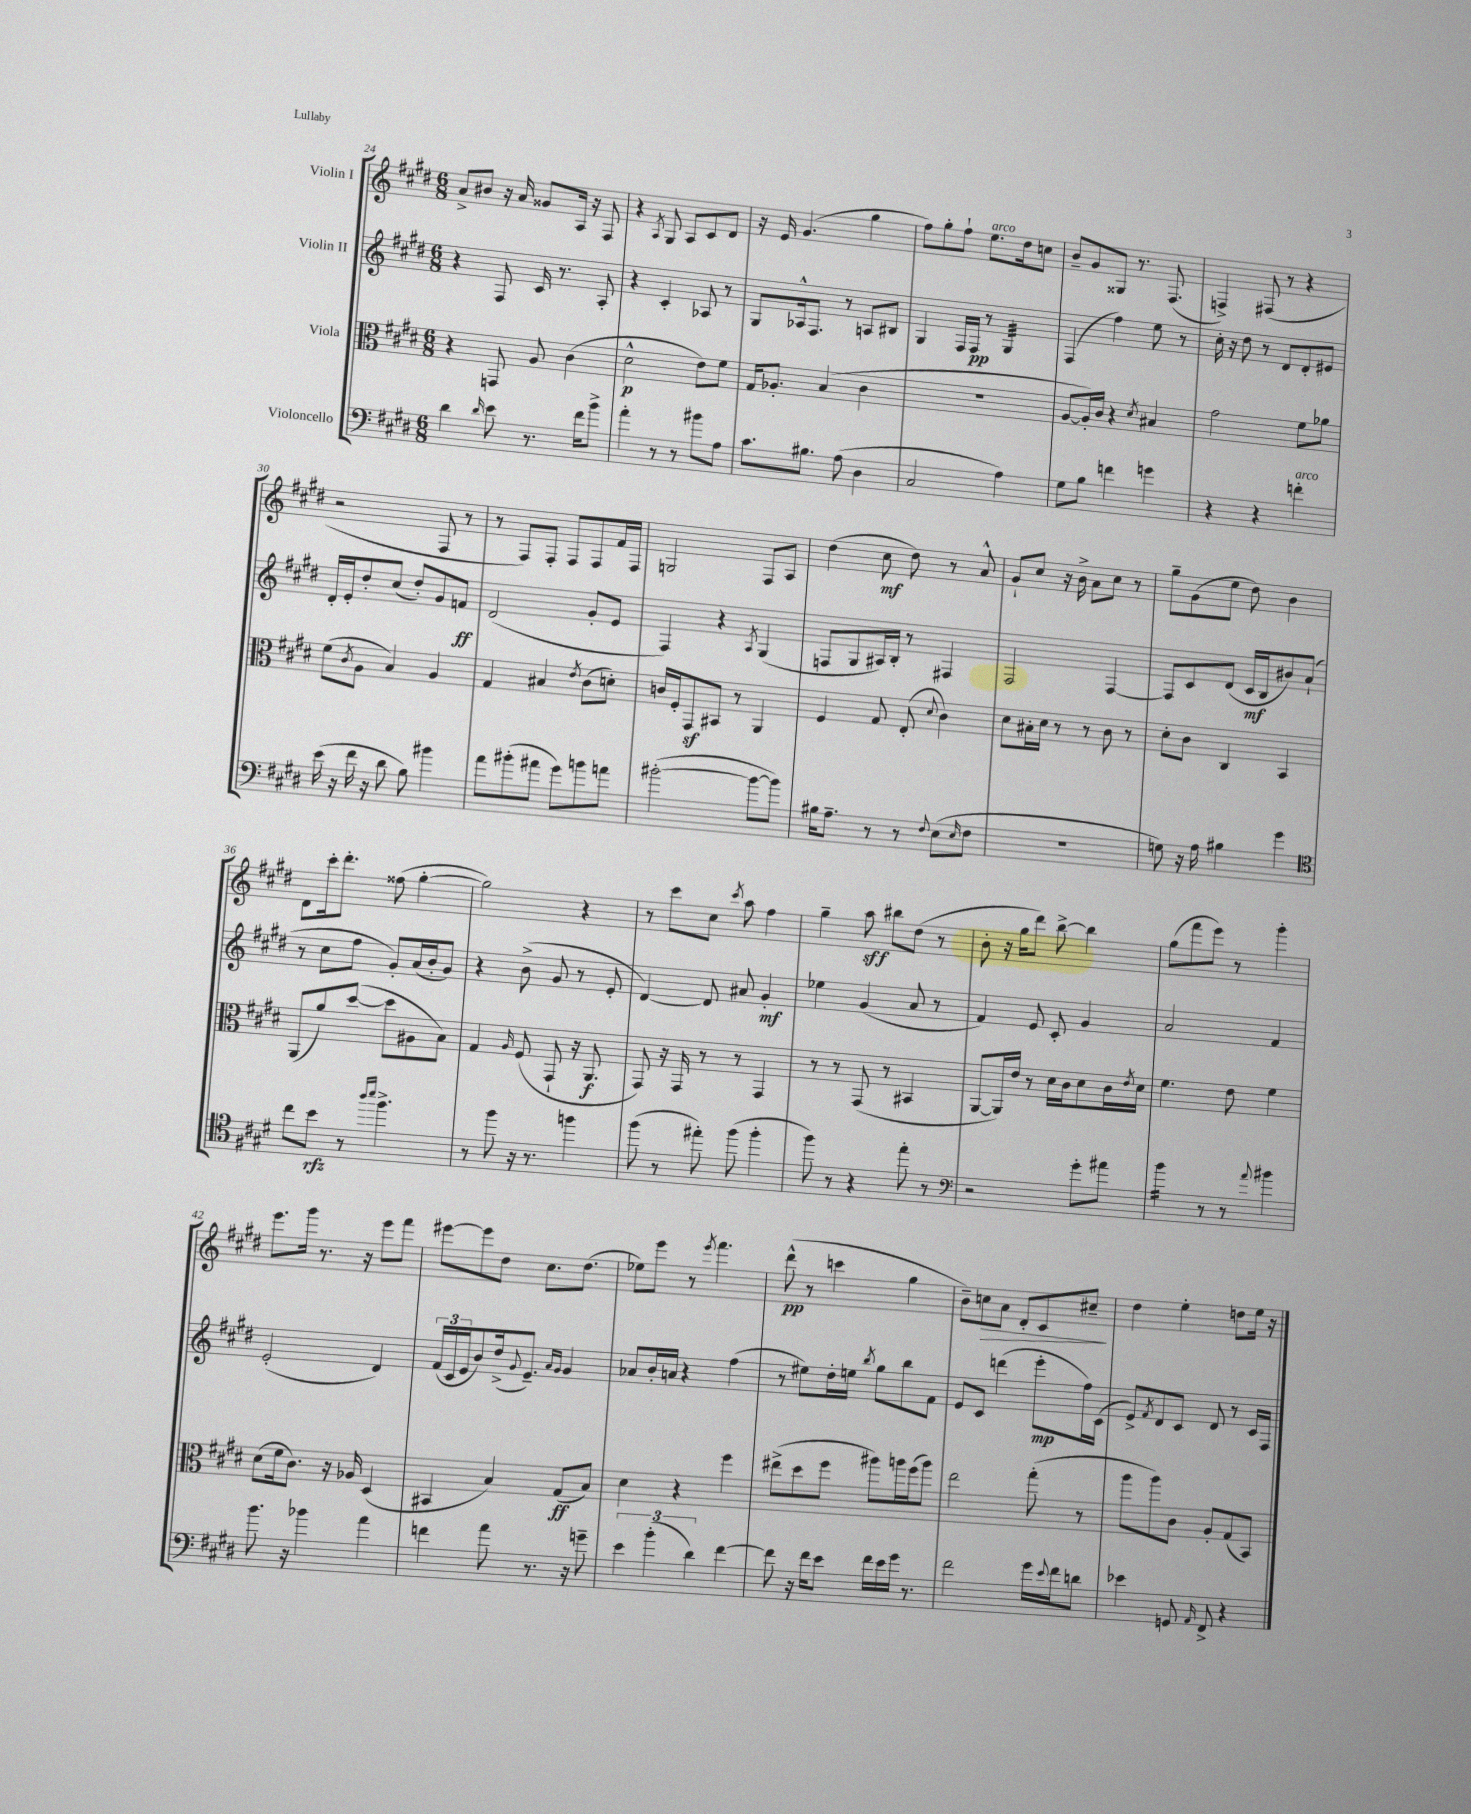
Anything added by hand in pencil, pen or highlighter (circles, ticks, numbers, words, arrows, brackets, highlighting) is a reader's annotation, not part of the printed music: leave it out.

**kern	**kern	**kern	**kern
*staff4	*staff3	*staff2	*staff1
*clefF4	*clefC3	*clefG2	*clefG2
*k[f#c#g#d#]	*k[f#c#g#d#]	*k[f#c#g#d#]	*k[f#c#g#d#]
*M6/8	*M6/8	*M6/8	*M6/8
4d#\	4r	4r	8a^/L
.	.	.	8b#/J
16qqd#/	.	.	.
8e\	8GG/	8F#/	16r
.	.	.	16a/
8.r	8A/	16c#/	8g##/L
.	.	8.r	.
.	(4c#\	.	16A/Jk
16f#\LK	.	.	16r
8b^\J	.	8A'/	8F#/
=	=	=	=
4a'\	2d#^^\	4r	4r
.	.	.	8qA/
8r	.	4c#'/	8G#/
8r	.	.	8A/L
8b#\L	8e\L)	8A-/	8c#/
8A\J	8f#\J	8r	8d#/J
=	=	=	=
8.c#\L	16G#/LK	8G#/L	16r
.	8.A-'/J	.	16e/
.	.	16A-^^/k	(4.g#/
8.B#\J	.	8.F#/J	.
.	(4B/	.	.
(8A\	.	8r	.
4D#\	4c#\	8A/L	4gg#\
.	.	8B#/J	.
=	=	=	=
2C#/	2.r	4G#/	8ff#\L)
.	.	.	8gg#'\
.	.	16F#/LL	8ff#`\J
.	.	16F#/JJ	.
.	.	8r	8.ee\L
4A\)	.	4G#/	.
.	.	.	16dd#\k
.	.	.	8cc\J
=	=	=	=
8G#\L	[8A/L	(4F#/	8b~/L
8B\J	16A'/]L)	.	8g#/
.	16c#/JJ	.	.
4f\	4r	4ff#\)	8G##/J
.	.	.	8.r
.	8qd#/	.	.
4g\	4B#/	8ee\	.
.	.	.	(8.F#/
.	.	8r	.
=	=	=	=
4r	2g#\	16cc#'\	4F^/)
.	.	16r	.
.	.	8dd#\	.
4r	.	8r	(8F#/
.	.	8d#/L	8r
4f'\	8f#\L	8d#'/	4r
.	8a-\J	8e#/J	.
=	=	=	=
(16e\	(8f#\L	16d#'/LL	2r
16r	.	16e'/J	.
.	8qc#/	.	.
16f#\	8A\J	8dd#'/	.
16r	.	.	.
8d#\	4B/)	(8cc#/J	.
8B\)	.	8dd#'/L)	.
4b#\	4A/	8g#/	8F#/
.	.	8f/J	8r
=	=	=	=
8a\L	4G#/	(2d#/	8r
(8b#'\	.	.	8F#/L)
8a#\J	4B#/	.	8F#'/J
8g#\L)	.	.	8F#/L
.	8qe/	.	.
8b\	(8c#\L	8g#'/L	8F#/
8a\J	8d'\J)	8e/J	16f#/L
.	.	.	16F#/JJ
=	=	=	=
([2b#'\	16c/LL	4F#/)	2G/
.	16F#'/J	.	.
.	8GG#/	.	.
.	8BB#/J	4r	.
.	8r	.	.
.	.	8qA/	.
8b#\_L	4AA/	(4G#/	8F#/L
8b#\]J)	.	.	8A/J
=	=	=	=
16B#\LK	4F#/	8F/L	(4dd#\
8.A~\J	.	.	.
.	.	8G#/	.
8r	8G#/	16A#/L)	8cc#\
.	.	16B'/JJ	.
8r	(8E'/	8r	8dd#\)
8qqF#/	8qqd#/	.	.
(8E\L	4c#\)	4F#/	8r
16qqE/	.	.	.
8F#\J	.	.	8a^^/
=	=	=	=
2.r	8d#\L	2F#/	8g#`/L
.	16B#'\L	.	8cc#/J
.	16d#\JJ	.	.
.	8r	.	16r
.	.	.	16b^\
.	8r	.	8a\L
.	8c#\	[4F#/	8cc#\J
.	8r	.	8r
=	=	=	=
8G\)	8d#'\L	8F#/]L	8gg#~\L
16r	8c#\J	8c#/	(8g#\
16A\	.	.	.
4B#\	4C#/	(8d#/J	8ee\J
.	.	16c#/LL	8dd#\)
.	.	16B/J	.
4g#\	4BB/	8b#/)	4b\
.	.	(8a`/J	.
=	=	=	=
*clefC4	*	*	*
8cc#\L	(8AA/L	8r	8d#\L
8b\J	8a/)	8cc#\L	16ccc#'\k
.	.	.	8.ddd#'\J
8r	([8dd#/J	8ff#\J	.
16qqaa/LL	.	.	.
16qqbb/JJ	.	.	.
4.ff#^\	8dd#\]L	8g#'/L)	(8ff##\
.	8A#\	(16a/L	[4gg#'\
.	.	16b'/J	.
.	8B\J)	8g#/J)	.
=	=	=	=
8r	4G#/	4r	2gg#\])
8ff#\	.	.	.
.	16qqA/	.	.
16r	(8F#/	(8b^\	.
8.r	.	.	.
.	8GG#`/	8g#/	.
4ff\	16r	8r	4r
.	8.AA/	.	.
.	.	8e'/	.
=	=	=	=
(8ff#\	8GG#/)	[4d#/)	8r
8r	16r	.	8ccc#\L
.	16GG#/	.	.
8ee#'\)	8r	8d#/]	8cc#\J
.	.	.	8qccc#/
(8ff#\	8r	8a#/	8aa\
4ff#'\	4GG#/	4g#'/	4ff#\
=	=	=	=
8ff#\)	8r	4ee-\	4gg#~\
8r	8r	.	.
4r	(8GG#/	(4g#/	8aa\
.	8r	.	8bb#\L
8ee'\	4BB#/	8a/	(8dd#\J
8r	.	8r	8r
=	=	=	=
*clefF4	*	*	*
2r	[8AA/L	4f#/)	8b'\
.	16AA/]L)	.	16r
.	16e/JJ	.	16gg#\LK
.	8r	8e/	8ddd#\J)
.	16d#\LL	8c#'/	[8bb^\
.	16c#\J	.	.
8g#'\L	8d#\	4g#/	4bb\]
8a#\J	16c#\L	.	.
.	8qe/	.	.
.	16d#\JJ	.	.
=	=	=	=
4b\	4.f#\	2a/	(8gg#\L
.	.	.	8fff#\
8r	.	.	8eee\J)
8r	8e\	.	8r
8qqa/	.	.	.
4b#\	4f#\	4f#/	4ggg#'\
=	=	=	=
8.b\	(8d#\L	(2e'/	8.eee\L
.	16f#\k	.	.
16r	8.c#\J)	.	16ggg#\Jk
4b-\	.	.	8.r
.	16r	.	.
.	16A-/	.	16r
4a\	(4D#/	4d#/)	8eee\L
.	.	.	8fff#\J
=	=	=	=
4f\	4BB#/	(24f#/LL	[8eee#\L
.	.	24c#/	.
.	.	24e/J	.
.	.	8b/)	8eee#\]
8a\	4B/)	(16dd#^/k	8dd#\J
.	.	8qqg#/	.
.	.	8.e~/J)	.
8.r	.	.	8.cc#\L
.	.	16qqa/LL	.
.	.	16qqg#/JJ	.
.	(8G#/L	4g#/	.
16r	.	.	(8.dd#\J
8g~\	8B/J)	.	.
=	=	=	=
6e\	4d#\	8a-/L	8ee-\L)
.	.	16b'/L	8eee\J
(6b'\	.	.	.
.	.	16a/JJ	.
.	4r	4r	8r
6d#\)	.	.	.
.	.	.	8qeee/
.	.	.	4.fff#\
[4f#\	4ff#\	(4ff#\	.
=	=	=	=
8f#\]	(8ee#^\L	8r	(8ddd#^^\
16r	8dd#\	8ee#\L)	8r
16f#\LK	.	.	.
8e\J	8ff#\J	16dd#'\L	4ccc\
.	.	16ee\JJ	.
.	.	8qbb/	.
16f#\LL	8aa#\L)	8gg#\L	.
16e\	.	.	.
16g#\JJ	16aa\L	8bb\	4gg#\
8.r	(16ff#\J	.	.
.	8aa\J)	8f#\J	.
=	=	=	=
2f#\	2ee\	8e/L	8b~\L)
.	.	8c#/J	8cc\
.	.	(4ddd\	8a\J
.	.	.	8d#'/L
16g#\LL	(8gg#'\	8eee'\L	8c#/
8qqe/	.	.	.
16f#\J	.	.	.
8d\J	8r	16ff#\L)	8cc#~/J
.	.	(16c#\JJ	.
=	=	=	=
4e-\	8aa\L	8e^/L)	4dd#\
.	.	8qf#/	.
.	8aa\)	8d#/	.
8GG/	8c#\J	8c#/J	4ee'\
16qqAA/	.	.	.
8FF#^/	8A'/L	8d#/	.
4r	(8G#/	8r	8dd\L
.	8BB/J)	16c#/LL	16ee\Jk
.	.	16F#/JJ	16r
==	==	==	==
*-	*-	*-	*-
